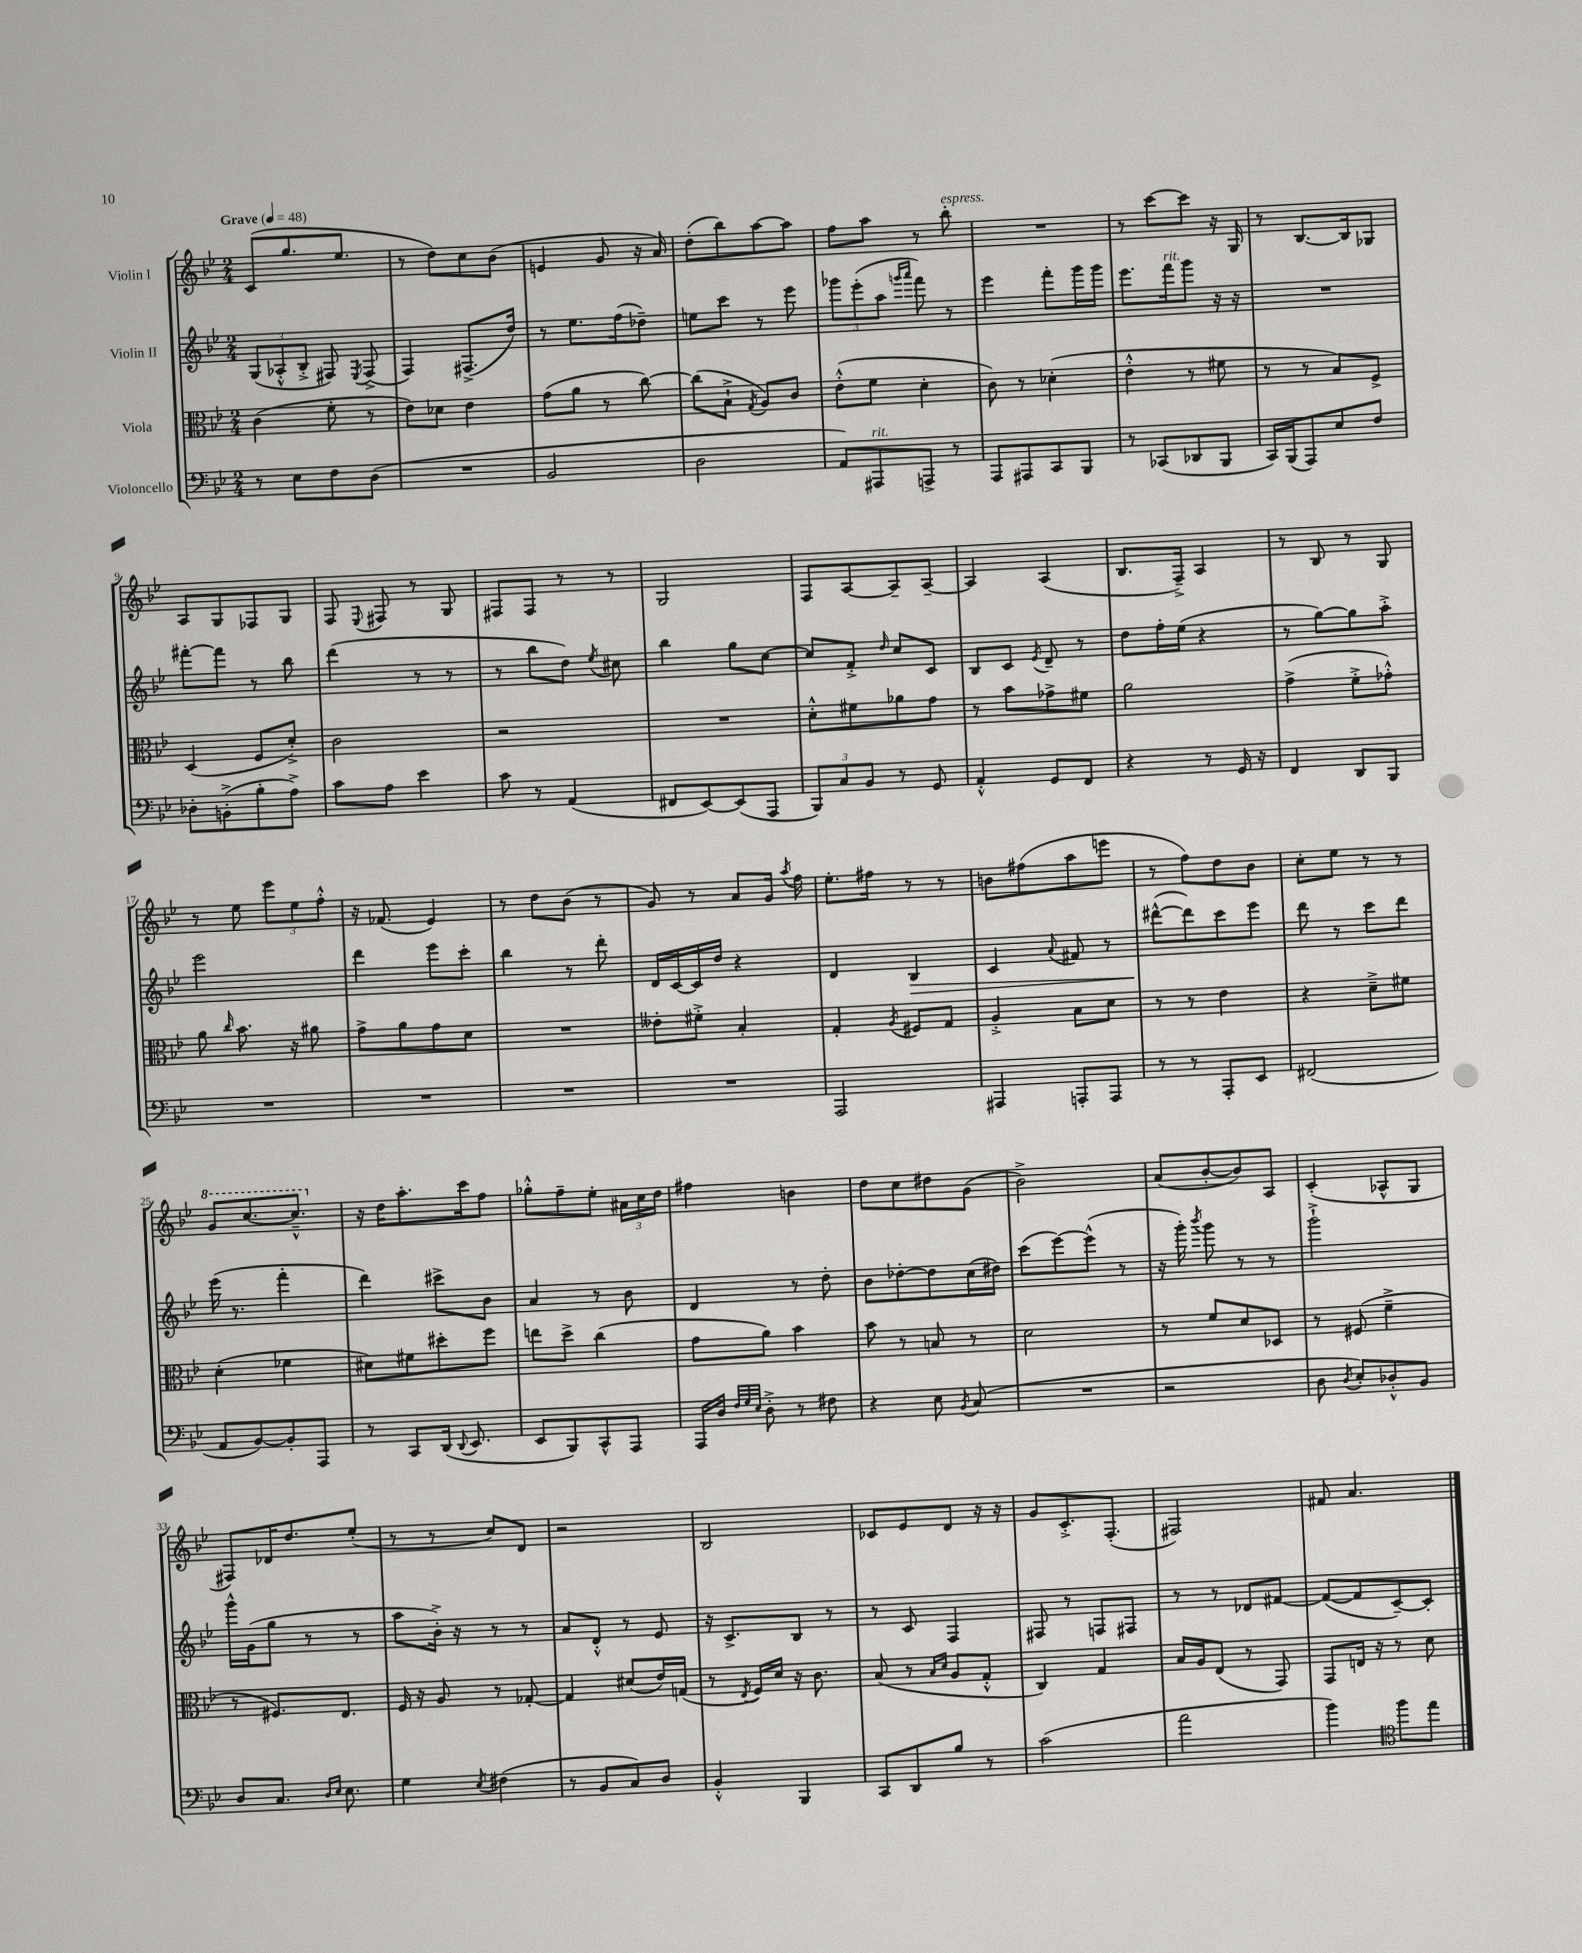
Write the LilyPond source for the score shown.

<<
\new StaffGroup <<
\new Staff = "s0" \with { instrumentName = "Violin I" } {
    \clef treble \key bes \major \numericTimeSignature \time 2/4 \tempo "Grave" 4 = 48
    \autoBeamOff c'8[( g''8. ees''8.] |
    r8 d''8[) c''8 bes'8]( |
    e'4 g'8 r16 a'16) |
    d''8[-.( bes''8) a''8~ a''8] |
    f''8[ a''8] r8 bes''8-.^\markup { \italic "espress." } |
    R2 |
    r8 c'''8[~ c'''8] r16 g16 |
    r8 bes8.[~ bes16 ges8] |
    a8[ g8 fes8 g8] |
    f8 \appoggiatura { ees8 } fis8 r8 g8 |
    fis8[ fis8] r8 r8 |
    g2 |
    f8[ a8~ a8-- a8]~-- |
    a4 a4( |
    bes8.[ f16]--->) a4 |
    r8 bes8 r8 g8 |
    r8 ees''8 \tuplet 3/2 { ees'''8[ ees''8 f''8]-.-^ } |
    r16 fes'8.( ees'4) |
    r8 d''8[ bes'8]( r8 |
    g'8) r8 a'8[ g'16] \acciaccatura { a''8 } f''16 |
    ees''8.[-. fis''16] r8 r8 |
    b'8[ fis''8( a''8 e'''8] |
    r8 f''8[) d''8 bes'8] |
    c''8[-. ees''8] r8 r8 |
    \ottava #1 g''8[ c'''8.~ c'''8.]---^ \ottava #0 |
    r16 d''16[ a''8.-. c'''16 f''8] |
    ges''8[-.-^ f''8-- ees''8]-. \tuplet 3/2 { ais'16[ c''16 d''16] } |
    fis''4 b'4 |
    d''8[ c''8 dis''8 g'8]( |
    bes'2->) |
    a'8[( bes'8~-. bes'8) a8] |
    c'4-.( aes8[-^ g8] |
    fis8[) des'16 d''8. ees''8]-.( |
    r8 r8 c''8[) d'8] |
    r2 |
    bes2 |
    ces'8[ ees'8 d'8] r16 r16 |
    g'8[ c'8.-.-> f8.]-.( |
    fis2) |
    fis'8 a'4. \bar "|." |
}
\new Staff = "s1" \with { instrumentName = "Violin II" } {
    \clef treble \key bes \major \numericTimeSignature \time 2/4
    \autoBeamOff \tuplet 3/2 { g8[( aes8-.-^ bes8]-.-> } fis8) \acciaccatura { ees8 } fis8->( |
    f4) fis8.[->( d''16]) |
    r8 ees''8.[ f''16( des''8]--) |
    e''8[ c'''8] r8 ees'''8 |
    \tuplet 3/2 { ges'''8[ ees'''8-.( a''8] } \grace { g'''16[ a'''16] } f'''8) r8 |
    ees'''4 f'''8[-. g'''16 g'''16] |
    ees'''8.[ f'''16^\markup { \italic "rit." } g'''8] r16 r16 |
    R2 |
    fis'''8[~-. fis'''8] r8 bes''8 |
    d'''4( r8 r8 |
    r8 bes''8[ d''8]) \acciaccatura { ees''8 } cis''8 |
    bes''4 g''8[ c''8]~ |
    c''8[ f'8]-.-> \grace { d''16 } c''8[ c'8] |
    bes8[ c'8] \acciaccatura { ees'8 } d'8-- r8 |
    d''8[ f''16-. ees''16]( r4 |
    r8 g''8[~) g''8 a''8]-.-> |
    ees'''2 |
    d'''4 ees'''8[ c'''8]-. |
    bes''4 r8 d'''8-. |
    d'16[ c'16~ c'16 d''16] r4 |
    d'4 bes4\> |
    c'4 \appoggiatura { a'8 } fis'8 r8 |
    dis'''8[~-^\!( dis'''8) c'''8 ees'''8] |
    d'''8 r8 c'''8[ d'''8] |
    ees'''16( r8. f'''4-. |
    d'''4) cis'''8[-> bes'8] |
    a'4 r8 bes'8 |
    d'4 r8 d''8-. |
    bes'8[ des''8~-. des''8 c''16( dis''16]) |
    c'''8[( ees'''8~) ees'''8]-^( r8 |
    r16 g'''16-.) \acciaccatura { bes'''8 } g'''8 r8 r8 |
    g'''2-!-> |
    g'''16[-^ g'16( g''8] r8 r8 |
    a''8[ bes'16]-.->) r16 r8 r8 |
    a'8[ d'8]-.-^ r8 ees'8 |
    r16 c'8.[-> bes8] r8 |
    r8 c'8 f4 |
    fis8 r8 f8[ fis8] |
    r8 r8 des'8[ fis'8]~ |
    fis'8[~( fis'8 c'8~--) c'8]-. \bar "|." |
}
\new Staff = "s2" \with { instrumentName = "Viola" } {
    \clef alto \key bes \major \numericTimeSignature \time 2/4
    \autoBeamOff c'4( f'8-. r8 |
    ees'8[) des'8] ees'4 |
    g'8[( a'8] r8 c''8~) |
    c''8[( bes8]-!-> \acciaccatura { g8 } a8[) c'8] |
    ees'8[-.-^( f'8] d'4-. |
    c'8) r8 des'4-.( |
    ees'4-.-^ r8 fis'8 |
    r8 r8 bes8[) f8]-> |
    d4( f8[ d'8]-.->) |
    c'2 |
    r2 |
    R2 |
    d'8[-.-^ fis'8 aes'8 g'8] |
    r8 bes'8[ ges'8-> fis'8] |
    a'2 |
    g'4->( f'8[-.-> ges'8]-.-^) |
    a'8 \grace { c''16 } bes'8. r16 ais'8 |
    g'8[-> a'8 g'8 d'8] |
    R2 |
    eeses'8[-. fis'8]-.-> bes4-. |
    g4-. \acciaccatura { a8 } fis8[ g8] |
    a4-.-> bes8[ d'8] |
    r8 r8 ees'4 |
    r4 d'8[---> fis'8] |
    d'4-.( fes'4 |
    dis'8[) fis'8 dis''8-. f''8] |
    e''8[ d''8]-> c''4( |
    g'8[ a'8]) bes'4 |
    bes'8 r8 b8 r8 |
    d'2 |
    r8 f'8[ d'8 des8] |
    r8 fis8( f'4---> |
    r8 fis8.[) ees8.] |
    f16 r16 a8 r8 ges8~-. |
    ges4 dis'8[( ees'16) g16]( |
    r8 \acciaccatura { ees8 } f16[) d'16] r16 c'8. |
    bes8( r8 \grace { bes16[ d'16] } a8[ g8]-.-^ |
    c4) g4 |
    bes16[ a16 ees8]( r8 g,8) |
    g,8[ e16] r16 r8 d'8 \bar "|." |
}
\new Staff = "s3" \with { instrumentName = "Violoncello" } {
    \clef bass \key bes \major \numericTimeSignature \time 2/4
    \autoBeamOff r8 ees8[ f8 d8]( |
    R2 |
    bes,2 |
    d2 |
    a,8[) ais,,8^\markup { \italic "rit." } a,,8]-> r8 |
    a,,8[ ais,,8 c,8 bes,,8] |
    r8 ces,8[( des,8 bes,,8] |
    c,16[) bes,,16( a,,8) ees8 f8] |
    des8[-. b,8-.->( bes8-. a8]->) |
    c'8[ a8] ees'4 |
    c'8 r8 a,4( |
    fis,8[ ees,8~) ees,8( a,,8] |
    \tuplet 3/2 { bes,,8[) c8 bes,8] } r8 g,8 |
    a,4-.-^ g,8[ f,8] |
    r4 r8 g,16 r16 |
    f,4 d,8[ bes,,8] |
    R2 |
    R2 |
    R2 |
    R2 |
    a,,2 |
    ais,,4 a,,8[-. a,,8] |
    r8 r8 a,,8[-. ees,8] |
    fis,2( |
    a,8[ bes,8~) bes,8-. a,,8] |
    r8 c,8[ d,16]( \appoggiatura { d,8 } ees,8. |
    ees,8[ bes,,8) c,8-^ a,,8] |
    a,,16[ d16] \grace { f32[ g32 ees32] } d8-.-> r8 fis8 |
    r4 ees8 \acciaccatura { bes,8 } c8( |
    R2 |
    r2 |
    d8 \acciaccatura { d8 } ees8[-.) des8-.-^ bes,8] |
    d8[ c8.] \grace { d16[ ees16] } ees8. |
    g4 \acciaccatura { ees8 } fis4( |
    r8 bes,8[ c8) d8] |
    bes,4-.-^ bes,,4 |
    c,8[ d,8 bes8] r8 |
    c'2( |
    a'2 |
    bes'4) \clef tenor f''8[ ees''8] \bar "|." |
}
>>
>>
